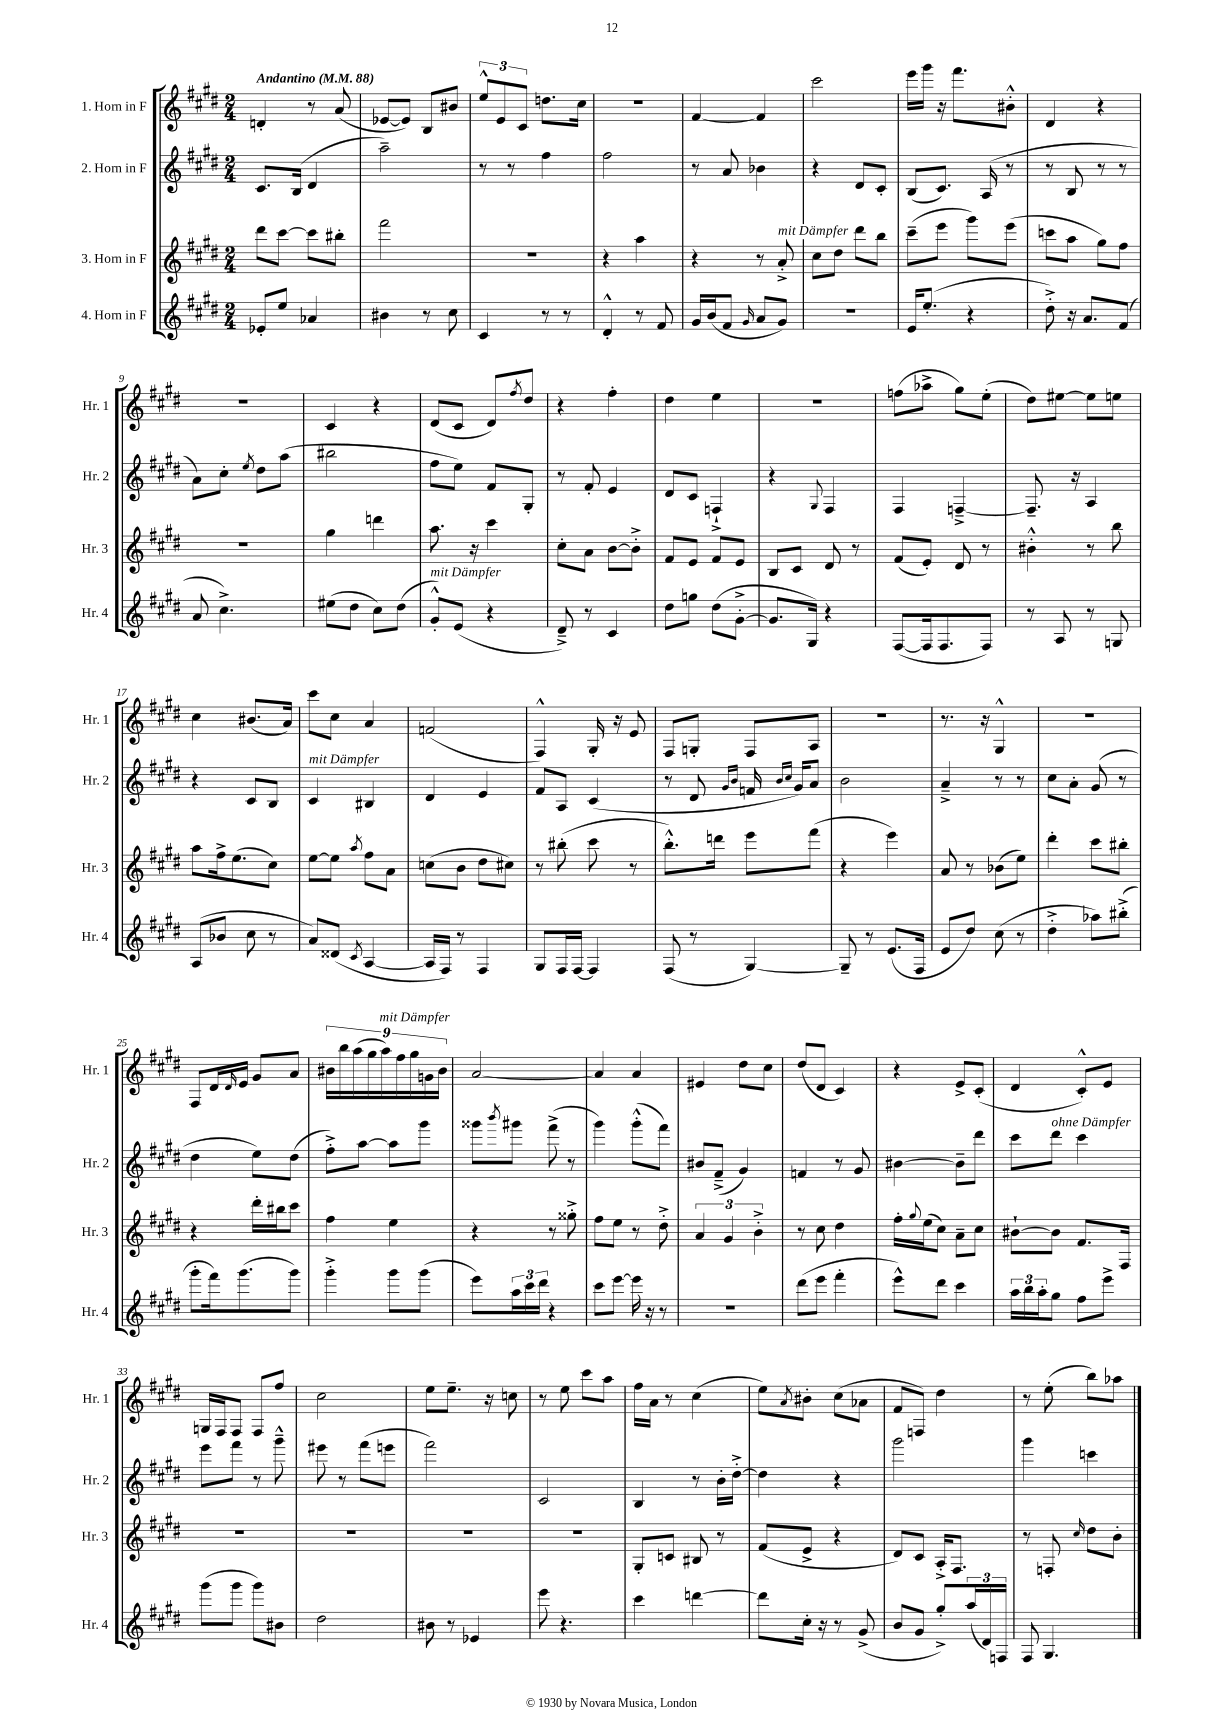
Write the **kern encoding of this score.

**kern	**kern	**kern	**kern
*part4	*part3	*part2	*part1
*staff4	*staff3	*staff2	*staff1
*I"4. Horn in F	*I"3. Horn in F	*I"2. Horn in F	*I"1. Horn in F
*I'Hr. 4	*I'Hr. 3	*I'Hr. 2	*I'Hr. 1
*clefG2	*clefG2	*clefG2	*clefG2
*k[f#c#g#d#]	*k[f#c#g#d#]	*k[f#c#g#d#]	*k[f#c#g#d#]
*M2/4	*M2/4	*M2/4	*M2/4
*MM88	*MM88	*MM88	*MM88
=1	=1	=1	=1
!	!	!	!LO:TX:a:B:t=Andantino
8e-X'/L	8ddd#\L	8.c#/L	4dn'/
8ee/J	[8ccc#\J	.	.
.	.	(16B/Jk	.
4a-X/	8ccc#\L]	4d#/	8r
.	8bb#X'\J	.	(8a/
=2	=2	=2	=2
4b#X\	2fff#\	2aa~\)	[8e-X/L
.	.	.	8e-/J])
8r	.	.	8B/L
8cc#\	.	.	8b#X/J
=3	=3	=3	=3
4c#/	2r	8r	12ee^^/L
.	.	.	12e/
.	.	8r	.
.	.	.	12c#/J
8r	.	4ff#\	8.ddn\L
8r	.	.	.
.	.	.	16cc#\Jk
=4	=4	=4	=4
4d#'^^/	4r	2ff#\	2r
8r	4aa\	.	.
8f#/	.	.	.
=5	=5	=5	=5
16g#/LL	4r	8r	[4f#/
(16b/J	.	.	.
8f#/J	.	8a/	.
16qqg#/	.	.	.
8a/L	8r	4b-X\	4f#/]
!	!LO:TX:a:i:t=mit Dämpfer	!	!
8g#/J)	8a'^/	.	.
=6	=6	=6	=6
2r	8cc#\L	4r	2ccc#\
.	8dd#\J	.	.
.	8ddd#\L	8d#/L	.
.	8bb\J	8c#'/J	.
=7	=7	=7	=7
16e/KL	(8ccc#~\L	(8B/L	16eee\LL
(8.ee'/J	.	.	16ggg#\JJ
.	8eee\J	8.c#/J)	16r
.	.	.	8.fff#\L
4r	8ggg#\L)	.	.
.	.	(16A/	.
.	(8eee\J	8r	8b#X'^^\J
=8	=8	=8	=8
8dd#'^\)	8cccn\L	8r	4d#/
16r	8aa\J	8B/	.
8.a/L	.	.	.
.	8gg#\L)	8r	4r
(8f#/J	8ff#\J	8r	.
!!LO:LB:g=z
=9	=9	=9	=9
8a/	2r	8a\L)	2r
4.cc#^\)	.	8cc#'\J	.
.	.	8qee/	.
.	.	8dd#\L	.
.	.	(8aa\J	.
=10	=10	=10	=10
(8ee#X\L	4gg#\	2bb#X\	4c#/
8dd#\J	.	.	.
8cc#\L)	4dddn\	.	4r
(8dd#\J	.	.	.
=11	=11	=11	=11
!LO:TX:a:i:t=mit Dämpfer	!	!	!
8g#'^^/L)	8.aa\	8ff#\L	(8d#/L
(8e/J	.	8ee\J)	8c#/J
.	16r	.	.
4r	4ccc#\	8f#/L	8d#/L)
.	.	.	8qff#/
.	.	8G#'/J	8dd#/J
=12	=12	=12	=12
8d#~^/)	8cc#'\L	8r	4r
8r	8a\J	8f#'/	.
4c#/	[8b\L	4e/	4ff#'\
.	8b'^\J]	.	.
=13	=13	=13	=13
8dd#\L	8f#/L	8d#/L	4dd#\
8ggn\J	8e/J	8c#/J	.
(8dd#\L	8f#/L	4Fn`^/	4ee\
[8g#'^\J	8e/J	.	.
=14	=14	=14	=14
8.g#/L]	8B/L	4r	2r
.	8c#/J	.	.
16G#/Jk)	.	.	.
.	.	8qqG#/	.
4r	8d#/	4F#/	.
.	8r	.	.
=15	=15	=15	=15
([8F#/L	(8f#/L	4F#/	(8ffn\L
16F#/k]	8e'/J)	.	8aa-X^\J
8.F#/	.	.	.
.	8d#/	[4Fn~^/	8gg#\L)
8F#/J)	8r	.	(8ee'\J
=16	=16	=16	=16
8r	4b#X'^^\	8.F~/]	8dd#\L)
8A/	.	.	[8ee#X\J
.	.	16r	.
8r	8r	4A/	8ee#\L]
8Gn/	8bb\	.	8een\J
!!LO:LB:g=z
=17	=17	=17	=17
(8A/L	8aa\L	4r	4cc#\
8b-X/J	16ff#^\k	.	.
.	(8.ee\	.	.
8cc#\	.	8c#/L	(8.b#X/L
8r	8cc#\J)	8B/J	.
.	.	.	16a/Jk)
=18	=18	=18	=18
!	!	!LO:TX:a:i:t=mit Dämpfer	!
8a/L)	[8ee\L	4c#/	8ccc#\L
(8d##X/J	8ee\J]	.	8cc#\J
8qc#/	8qaa/	.	.
[4A/	8ff#\L	4B#X/	4a/
.	8a\J	.	.
=19	=19	=19	=19
16A/LL]	(8ccn\L	4d#/	(2fn/
16F#/JJ)	.	.	.
8r	8b\J	.	.
4F#/	8dd#\L	4e/	.
.	8cc#X\J)	.	.
=20	=20	=20	=20
8G#/L	8r	8f#/L	4F#^^/)
16F#/L	(8bb#X'\	8A/J	.
[16F#/JJ	.	.	.
4F#/]	8ccc#\	(4c#/	16G#'/
.	.	.	16r
.	8r	.	8e/
=21	=21	=21	=21
(8F#/	8.bb'^^\L)	8r	8F#/L
8r	.	8d#/	8Gn'/J
.	16dddn\Jk	.	.
.	.	16qqg#/LL	.
.	.	16qqb/JJ	.
[4G#/)	8eee\L	16fn/	8F#/L
.	.	16qqb/LL	.
.	.	16qqcc#/JJ	.
.	.	16g#/KL)	.
.	(8fff#\J	8a/J	8A/J
=22	=22	=22	=22
8G#~/]	4r	2b\	2r
8r	.	.	.
(8.e/L	4eee\)	.	.
16F#/Jk	.	.	.
=23	=23	=23	=23
8e/L	8a/	4a~^/	8.r
8dd#/J)	8r	.	.
.	.	.	16r
(8cc#\	(8b-X\L	8r	4G#^^/
8r	8ee\J)	8r	.
=24	=24	=24	=24
4dd#'^\	4ddd#'\	8cc#\L	2r
.	.	8a'\J	.
8aa-X\L)	8ccc#\L	(8g#/	.
(8bb#X'^\J	8bb#X'\J	8r	.
!!LO:LB:g=z
=25	=25	=25	=25
8ggg#'\L	4r	4dd#\	8F#/L
16fff#\k)	.	.	16d#/L
.	.	.	16qqd#/
(8.ggg#\	.	.	16e/JJ
.	16ddd#'\LL	8ee\L)	8g#/L
.	16bb#X\J	.	.
8ggg#\J)	8ccc#\J	(8dd#\J	8a/J
=26	=26	=26	=26
4ggg#'^\	4ff#\	8ff#'^\L)	18b#X\LL
.	.	.	18bb\
.	.	.	(18aa\
.	.	[8aa\J	.
.	.	.	18gg#\
!	!	!	!LO:TX:a:i:t=mit Dämpfer
.	.	.	18aa\)
8ggg#\L	4ee\	8aa\L]	.
.	.	.	18ff#\
.	.	.	18gg#\
(8ggg#\J	.	8ggg#\J	.
.	.	.	18gn\
.	.	.	18b#\JJ
=27	=27	=27	=27
8eee\L)	4r	8ggg##X\L	[2a/
.	.	8qbbb/	.
24aa\L	.	8ggg#X\J	.
24ccc#\	.	.	.
24ddd#\JJ	.	.	.
4r	8r	(8fff#^\	.
.	8gg##X'^\	8r	.
=28	=28	=28	=28
8ccc#\L	8ff#\L	4ggg#\)	4a/]
[8eee\J	8ee\J	.	.
16eee\]	8r	(8ggg#'^^\L	4a/
16r	.	.	.
8r	8dd#'^\	8fff#\J)	.
=29	=29	=29	=29
2r	6a/	8b#X/L	4e#X/
.	.	(8f#~^/J	.
.	6g#/	.	.
.	.	4g#/)	8dd#\L
.	6b'^\	.	.
.	.	.	8cc#\J
=30	=30	=30	=30
(8ddd#\L	8r	4fn/	(8dd#/L
8eee\J	8cc#\	.	8d#/J
4fff#'\	4dd#\	8r	4c#/)
.	.	8g#/	.
=31	=31	=31	=31
8eee^^\L)	16ff#'\LL	[4b#X\	4r
.	8qqgg#/	.	.
.	(16ee\J	.	.
8ddd#\J	8cc#\J)	.	.
4ccc#\	8a~\L	8b#~\L]	8e^/L
.	8cc#\J	8ddd#\J	(8c#'/J
=32	=32	=32	=32
24aa\LL	[8b#X`\L	8ccc#\L	4d#/
24bb\	.	.	.
24aa'\J	.	.	.
!	!	!LO:TX:a:i:t=ohne Dämpfer	!
8gg#\J	8b#\J]	8ddd#\J	.
8ff#\L	8.f#/L	4ccc#\	8c#'^^/L)
8eee^\J	.	.	8e/J
.	16F#/Jk	.	.
!!LO:LB:g=z
=33	=33	=33	=33
(8ggg#\L	2r	8eee\L	16Gn/LL
.	.	.	16F#/J
8ggg#\J	.	8fff#\J	8F#/J
8ggg#\L)	.	8r	8F#/L
8b#X\J	.	8ggg#~^^\	8ff#/J
=34	=34	=34	=34
2dd#\	2r	8eee#X\	2cc#\
.	.	8r	.
.	.	(8fff#\L	.
.	.	8eeen\J	.
=35	=35	=35	=35
8b#X\	2r	2fff#\)	8ee\L
8r	.	.	8.ee~\J
4e-X/	.	.	.
.	.	.	16r
.	.	.	8ccn\
=36	=36	=36	=36
8eee\	2r	2c#/	8r
4.r	.	.	8ee\
.	.	.	8ccc#\L
.	.	.	8aa\J
=37	=37	=37	=37
4ccc#\	8G#'/L	4B/	16ff#\LL
.	.	.	16a\JJ
.	8cn/J	.	8r
[4dddn\	8B#X/	8r	(4cc#\
.	8r	16b'\LL	.
.	.	[16dd#'^\JJ	.
=38	=38	=38	=38
8ddd\L]	(8f#/L	4dd#\]	8ee\L)
.	.	.	8qa/
16cc#'\Jk	8e^/J	.	8b#X'\J
16r	.	.	.
8r	4r	4r	(8cc#\L
(8g#^/	.	.	8a-X\J
=39	=39	=39	=39
8b/L	8d#/L)	2ggg#\	8f#/L
8g#/J	8c#/J	.	8Fn/J)
8gg#'^/L)	16A'^/KL	.	4dd#\
.	8.F#/J	.	.
(24aa/L	.	.	.
24d#/)	.	.	.
24Fn/JJ	.	.	.
=40	=40	=40	=40
8F#/	8r	4ggg#\	8r
4.G#/	8Fn'/	.	(8ee'\
.	16qqcc#/	.	.
.	8dd#\L	4cccn\	8bb\L)
.	8b'\J	.	8aa-X\J
==	==	==	==
*-	*-	*-	*-
